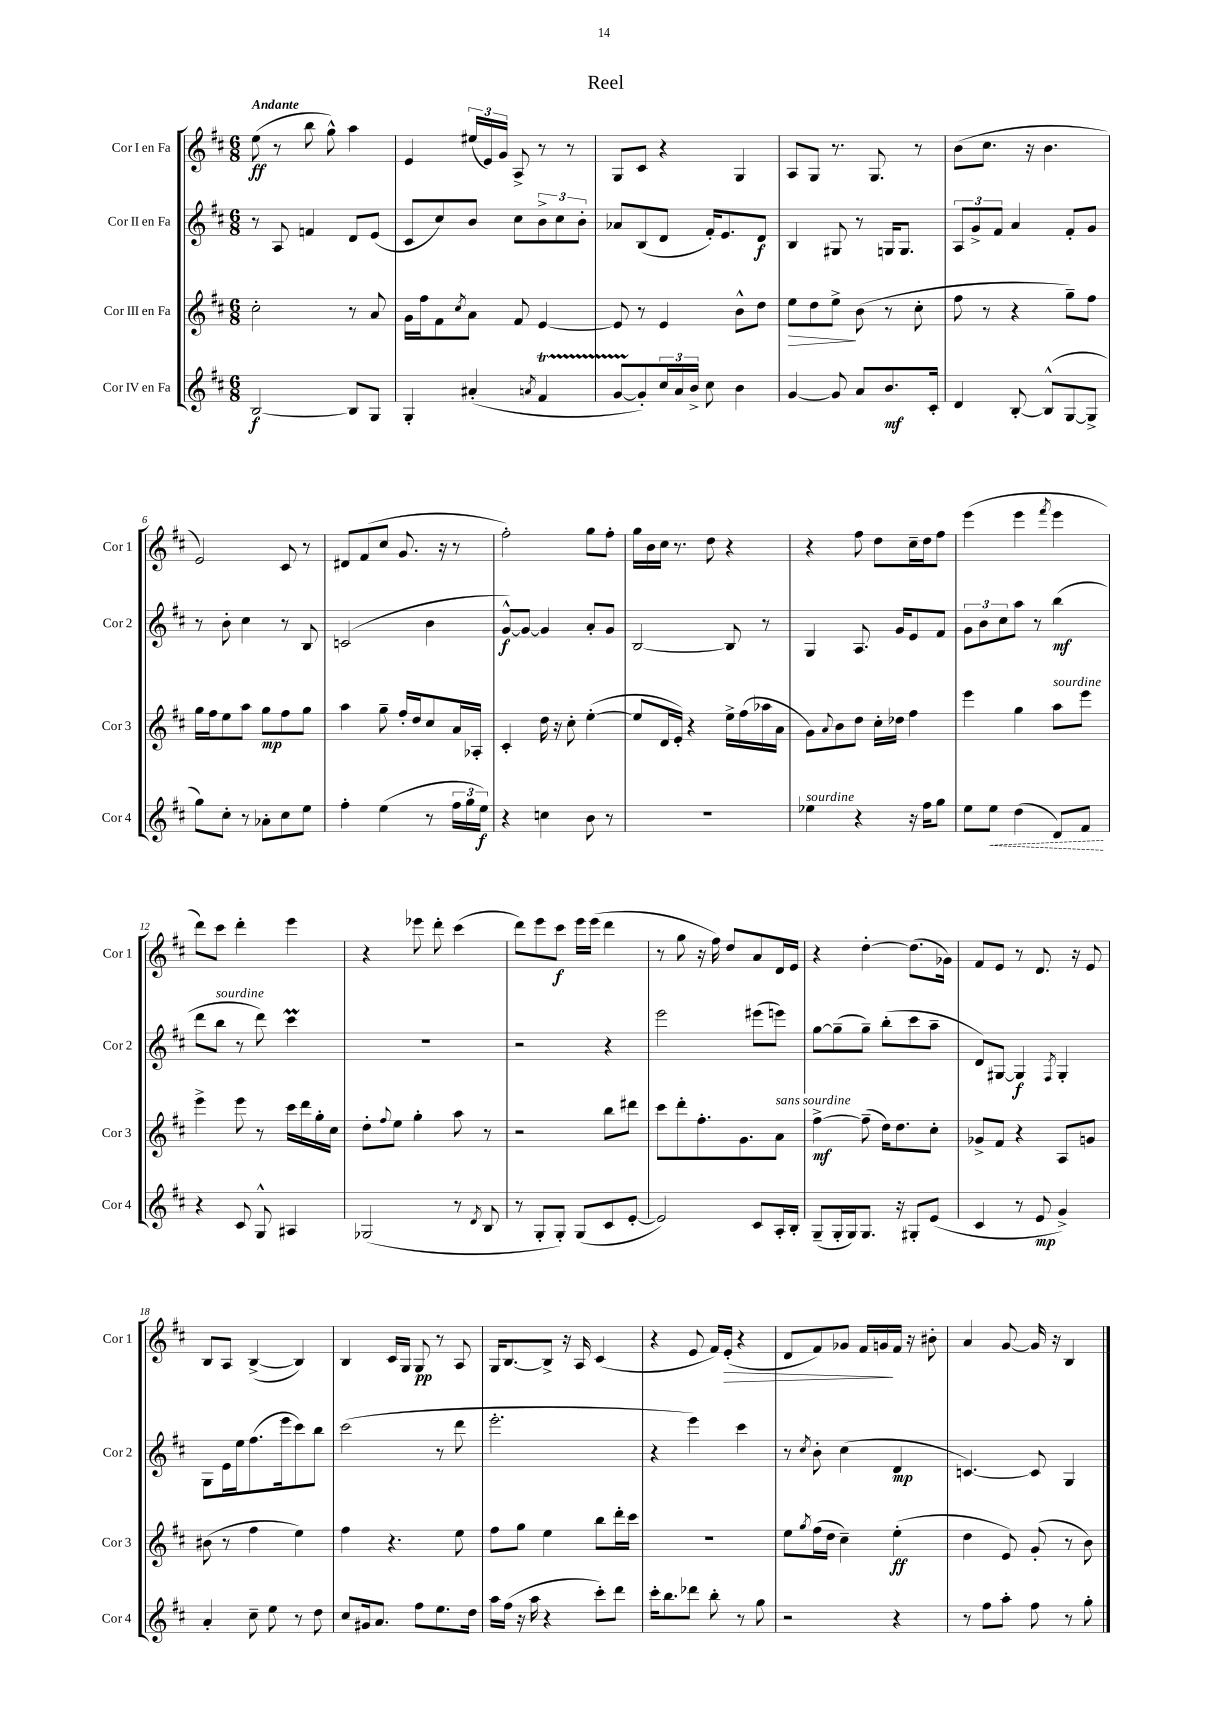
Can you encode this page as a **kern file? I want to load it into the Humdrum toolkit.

**kern	**kern	**kern	**kern
*staff4	*staff3	*staff2	*staff1
*clefG2	*clefG2	*clefG2	*clefG2
*k[f#c#]	*k[f#c#]	*k[f#c#]	*k[f#c#]
*M6/8	*M6/8	*M6/8	*M6/8
[2B	2cc#'	8r	(8ee
.	.	8A	8r
.	.	4f	8bb
.	.	.	8gg^^)
8B]	8r	8d	4aa
8G	8a	(8e	.
=	=	=	=
4G'	16g	8c#	4e
.	16ff#	.	.
.	8f#	8cc#)	.
.	8qcc#	.	.
(4a#'	8a	8b	(24ee#
.	.	.	24e)
.	.	.	24g
.	8f#	8cc#	8A^
8qa	.	.	.
4f#	[4e	12b^	8r
.	.	12cc#	.
.	.	.	8r
.	.	12b'	.
=	=	=	=
[8g	8e]	8a-	8G
8g'])	8r	(8B	8c#
24cc#	4e	8d	4r
24a	.	.	.
24b^	.	.	.
8cc#	.	16f#')	.
.	.	8.e	.
4b	8b^^	.	4G
.	8dd	8d	.
=	=	=	=
[4g	8ee	4B	8A
.	8dd	.	8G
8g]	8ee^	8G#	8.r
8a	(8b	8r	.
.	.	.	8.G
8.b	8r	16G	.
.	.	8.G	.
.	8cc#'	.	8r
16c#'	.	.	.
=	=	=	=
4d	8ff#	12A	(8b
.	.	12g^	.
.	8r	.	8.cc#
.	.	12f#	.
[8B'	4r	4a	.
.	.	.	16r
(8B^^]	.	.	4.b
[8G	8gg~)	8f#'	.
8G^]	8ff#	8g	.
=	=	=	=
8gg)	16gg	8r	2e)
.	16ff#	.	.
8cc#'	8ee	8b'	.
8r	8aa	4cc#	.
8a-'	8gg	.	.
8cc#	8ff#	8r	8c#
8ee	8gg	8B	8r
=	=	=	=
4ff#'	4aa	(2c	8d#
.	.	.	(8f#
(4ee	8gg~	.	8cc#
.	16ff#'	.	8.g
.	16dd	.	.
8r	8cc#	4b	.
.	.	.	16r
24ff#	16a	.	8r
24gg	.	.	.
.	16A-'	.	.
24ee)	.	.	.
=	=	=	=
4r	4c#'	[8g^^)	2ff#')
.	.	8g_	.
4cc	16dd	4g]	.
.	16r	.	.
.	8cc#'	.	.
8b	([4ee'	8a'	8gg
8r	.	8g	8ff#'
=	=	=	=
2.r	8ee]	[2B	16gg
.	.	.	16b
.	16d	.	16cc#
.	16e')	.	8.r
.	4r	.	.
.	.	.	8dd
.	16ee^	8B]	4r
.	(16ff#	.	.
.	16aa-	8r	.
.	16a	.	.
=	=	=	=
4ee-	8g)	4G	4r
.	8qqa	.	.
.	8b	.	.
4r	8dd	8.A	8ff#
.	16cc#'	.	8dd
.	16dd-	16g	.
16r	4ff#	8e	16cc#~
16ff#	.	.	16dd
8gg	.	8f#	8ff#
=	=	=	=
8ee	4eee	12g	(4eee
.	.	12b	.
8ee	.	.	.
.	.	12cc#	.
(4dd	4gg	8aa	4eee
.	.	8r	.
.	.	.	8qfff#
8d)	8aa	(4bb	4eee
8f#	8eee	.	.
=	=	=	=
4r	4eee^	8ddd	8ddd)
.	.	8bb	8ccc#
8c#	8eee	8r	4ddd'
8G^^	8r	8ddd)	.
4A#	16ccc#	4ccc#	4eee
.	16ddd	.	.
.	16gg'	.	.
.	16cc#	.	.
=	=	=	=
(2G-	8dd'	2.r	4r
.	8qqff#	.	.
.	8ee	.	.
.	4gg'	.	8eee-
.	.	.	8ddd'
8r	8aa	.	(4ccc#
8qd	.	.	.
8B	8r	.	.
=	=	=	=
8r	2r	2r	8ddd)
8G'	.	.	8eee
8G')	.	.	8ccc#
(8G	.	.	16eee
.	.	.	(16eee
8c#	8bb	4r	4ddd
[8e'	8ddd#	.	.
=	=	=	=
2e])	8ccc#	2eee	8r
.	8ddd'	.	8gg
.	8.ff#'	.	16r
.	.	.	16ff#)
.	.	.	8dd
.	8.g	.	.
8c#	.	(8eee#	8a
16A'	8a	8eee)	16d
16B'	.	.	16e
=	=	=	=
(8G~	[4ff#^	[8gg	4r
16G'	.	(8gg~]	.
16G)	.	.	.
8.G	(8ff#~]	8gg~)	[4dd'
.	16dd)	(8bb'	.
16r	8.dd	.	.
8G#'	.	8ccc#	(8.dd]
(8e	8cc#'	8aa~	.
.	.	.	16g-)
=	=	=	=
4c#	8g-^	8d)	8f#
.	8f#	[8G#	8e
8r	4r	4G#]	8r
8e	.	.	8.d
.	.	8qF#	.
4g^)	8A	4G#'	.
.	.	.	16r
.	8g	.	8e
=	=	=	=
4a'	(8b#	8G	8B
.	8r	16e	8A
.	.	16ee	.
8cc#~	4ff#	(8.ff#	([4B^
8ee	.	.	.
.	.	16eee	.
8r	4ee)	8ccc#)	4B])
8dd	.	8bb	.
=	=	=	=
8cc#	4ff#	(2ccc#	4B
16g#	.	.	.
8.a	.	.	.
.	4.r	.	16c#
.	.	.	16G
8ff#	.	.	8G
8.ee	.	8r	8r
.	8ee	8ddd	8A
16dd	.	.	.
=	=	=	=
16aa	8ff#	2.eee'	16G
(16ff#	.	.	[8.B
16r	8gg	.	.
16aa	.	.	.
4r	4ee	.	8B^]
.	.	.	16r
.	.	.	16A
8ccc#')	8bb	.	(4c#
8ddd	16ddd'	.	.
.	16ccc#	.	.
=	=	=	=
16ccc#'	2.r	4r	4r
8.bb	.	.	.
8ddd-	.	4eee)	8e
8bb'	.	.	16f#)
.	.	.	(16e'
8r	.	4ccc#	4r
8gg	.	.	.
=	=	=	=
2r	8ee	8r	8d
.	8qgg	8qcc#	.
.	(16ff#	8b'	8f#)
.	16dd	.	.
.	4cc#~)	(4cc#	8g-
.	.	.	16f#
.	.	.	16g
4r	(4ee'	4d	16f#
.	.	.	16r
.	.	.	8b#'
=	=	=	=
8r	4dd	[4.c)	4a
8ff#	.	.	.
8aa'	8e)	.	[8g
8ff#	(8g'	8c]	16g]
.	.	.	16r
8r	8r	4G	4B
8gg'	8b)	.	.
==	==	==	==
*-	*-	*-	*-
